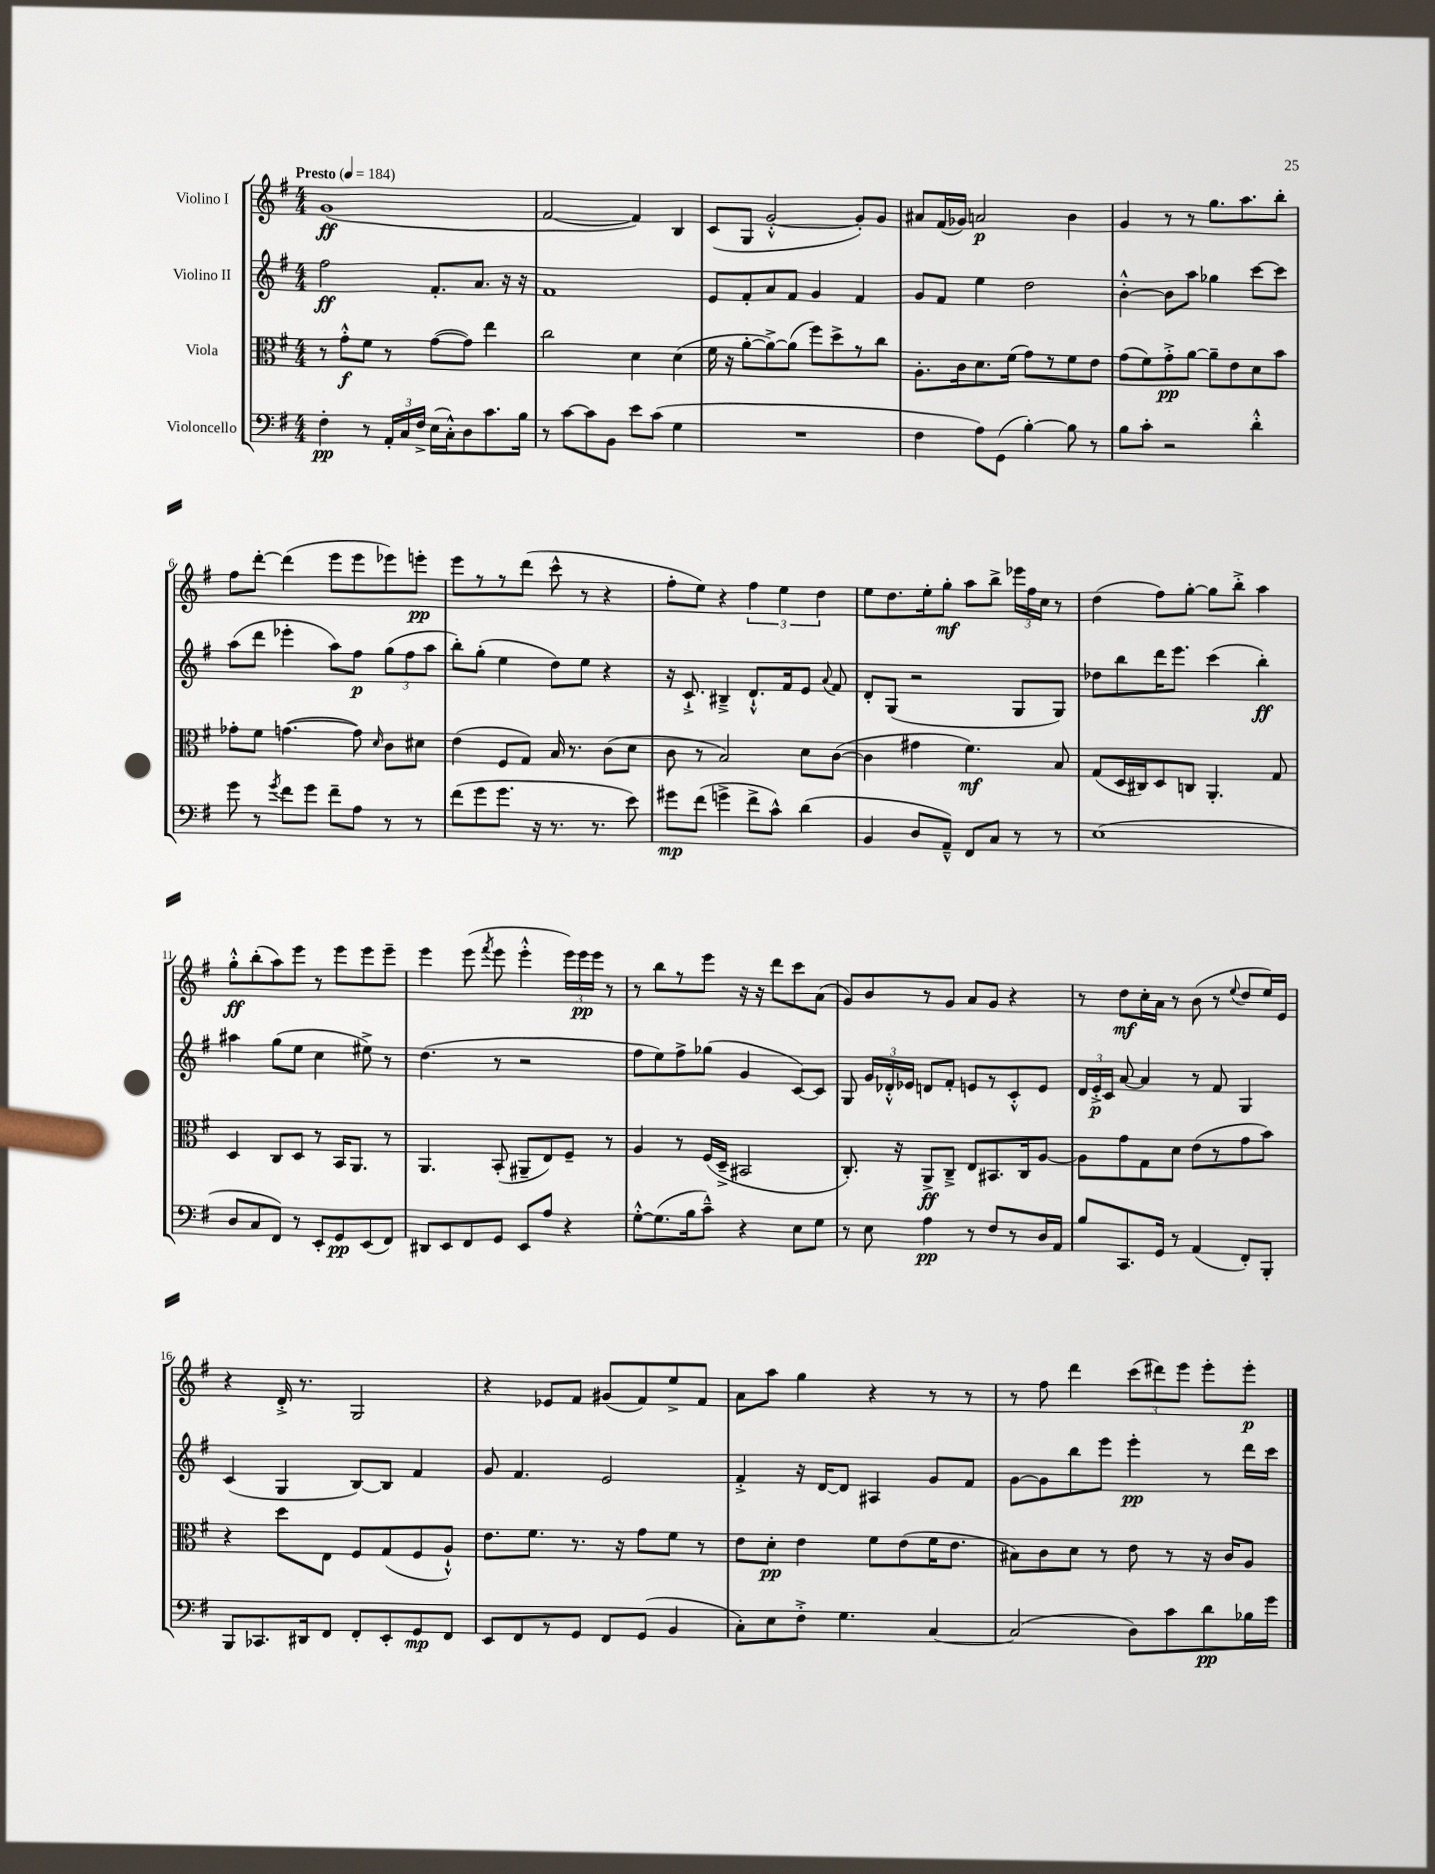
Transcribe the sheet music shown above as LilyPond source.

<<
\new StaffGroup <<
\new Staff = "s0" \with { instrumentName = "Violino I" } {
    \clef treble \key g \major \numericTimeSignature \time 4/4 \tempo "Presto" 4 = 184
    \autoBeamOff g'1\ff( |
    fis'2~ fis'4) b4 |
    c'8[( g8] g'2~-.-^ g'8[-.) g'8] |
    ais'8[ fis'16( ges'16]) a'2\p b'4 |
    g'4 r8 r8 g''8.[ a''8. b''8]-. |
    fis''8[ d'''8]~-. d'''4( e'''8[ e'''8 ees'''8) e'''8]-.\pp |
    e'''8[ r8 r8 d'''8]( c'''8-^ r8 r4 |
    fis''8[-. e''8]) r4 \tuplet 3/2 { fis''4 e''4 d''4 } |
    e''8[ d''8. e''16-. g''8]-.\mf a''8[ b''8]-> \tuplet 3/2 { ees'''16[ fis''16 c''16] } r8 |
    d''4( fis''8[) g''8]~-. g''8[ b''8]-.-> a''4 |
    g''8[-.-^\ff b''8-.( a''8) e'''8] r8 e'''8[ e'''8 e'''8]-- |
    e'''4 e'''8( \acciaccatura { fis'''8 } e'''8 e'''4-.-^ \tuplet 3/2 { e'''16[) e'''16\pp e'''16] } r8 |
    r8 b''8[ r8 e'''8] r16 r16 d'''8[ c'''8 a'8]( |
    g'8[) b'8 r8 g'8] a'8[ g'8] r4 |
    r8 d''8[\mf c''16-. a'16] r8 b'8( r8 \appoggiatura { e''8 } d''8[ e''16) e'16] |
    r4 d'16-.-> r8. g2 |
    r4 ees'8[ fis'8] gis'8[( fis'8) e''8-> fis'8] |
    a'8[ a''8] g''4 r4 r8 r8 |
    r8 fis''8 d'''4 \tuplet 3/2 { c'''8[( dis'''8) e'''8] } e'''8[-. e'''8]-.\p \bar "|." |
}
\new Staff = "s1" \with { instrumentName = "Violino II" } {
    \clef treble \key g \major \numericTimeSignature \time 4/4
    \autoBeamOff fis''2\ff fis'8.[-. a'8.] r16 r16 |
    fis'1 |
    e'8[ fis'8-. a'8 fis'8] g'4 fis'4 |
    g'8[ fis'8] e''4 d''2 |
    b'4~-.-^ b'8[ a''8] ges''4 c'''8[~ c'''8] |
    a''8[( d'''8] ees'''4-. a''8[) fis''8]\p \tuplet 3/2 { g''8[( fis''8 a''8] } |
    b''8[-.) g''8]-.( e''4 d''8[) e''8] r4 |
    r16 c'8.-!-> bis4---> d'8.[-!-^ fis'16 e'8] \appoggiatura { a'8 } fis'8 |
    d'8[-. g8]( r2 g8[ g8]) |
    des''8[ b''8 d'''16 e'''8.] c'''4( b''4-.\ff) |
    ais''4 g''8[( e''8] c''4 eis''8->) r8 |
    d''4.( r8 r2 |
    fis''8[ e''8) fis''8-> ges''8]( g'4 c'8[~) c'8] |
    g8 \tuplet 3/2 { g'16[ des'16-.-^ ees'16] } d'8[ fis'8]-. e'8[ r8 c'8-.-^ e'8] |
    \tuplet 3/2 { d'16[ e'16-.->\p c'16] } a'8~ a'4 r8 fis'8 g4 |
    c'4( g4 b8[~) b8] fis'4 |
    g'8 fis'4. e'2 |
    fis'4-.-> r16 d'16[~ d'8] ais4 g'8[ fis'8] |
    g'8[~ g'8 b''8 e'''8] e'''4-.\pp r8 d'''16[ c'''16] \bar "|." |
}
\new Staff = "s2" \with { instrumentName = "Viola" } {
    \clef alto \key g \major \numericTimeSignature \time 4/4
    \autoBeamOff r8 g'8[-.-^\f fis'8] r8 g'8[~( g'8]) e''4 |
    c''2 d'4 d'4( |
    fis'16 r16 a'8[~-. a'8~->) a'8]( fis''8[) d''8-> r8 c''8] |
    a8.[-. c'16 d'8. fis'16]( g'8[) r8 fis'8 e'8] |
    g'8[( fis'8) g'8-.->\pp a'8]~ a'8[-- e'8 d'8 b'8] |
    ges'8[-. fis'8] g'4.~( g'8) \grace { d'16 } c'8[ dis'8] |
    e'4( fis8[ g8]) b16 r8. c'8[( d'8] |
    c'8 r8 b2) d'8[ c'8]~( |
    c'4 gis'4 fis'4.\mf) b8 |
    g8[( d16 cis16) d8 c8] a,4.-. g8 |
    d4 c8[ d8] r8 b,16[ a,8.] r8 |
    a,4. b,8-.( ais,8[-- e8) fis8]-- r8 |
    a4 r8 fis16[( d16]---> bis,2 |
    c8.-.) r16 a,8[->\ff c8]---> e8[ bis,8. c16 a8]~ |
    a8[ g'8 g8 d'8] e'8[( r8 g'8 b'8]) |
    r4 d''8[ e8] fis8[ g8( fis8 a8]-!-^) |
    e'8.[ fis'8.] r8. r16 g'8[ fis'8] r8 |
    e'8[ d'8]-.\pp e'4 fis'8[ e'8( fis'16 e'8.] |
    bis8[) c'8 d'8] r8 e'8 r8 r16 c'16[ a8] \bar "|." |
}
\new Staff = "s3" \with { instrumentName = "Violoncello" } {
    \clef bass \key g \major \numericTimeSignature \time 4/4
    \autoBeamOff fis4-.\pp r8 \tuplet 3/2 { a,16[-. c16 fis16]-> } e16[( c16-.-^) d8 c'8. b16] |
    r8 c'8[~ c'8 b,8] e'8[ c'8]( g4 |
    R1 |
    fis4 a8[) g,8]( b4~-.) b8 r8 |
    b8[ c'8]-. r2 d'4-.-^ |
    g'8 r8 \acciaccatura { g'8 } fis'8[ g'8] fis'8[-- a8] r8 r8 |
    fis'8[( g'8 g'8.] r16 r8. r8. e'8) |
    gis'8[\mp fis'8]( g'4-> fis'8[-> c'8]-^) d'4( |
    b,4 d8[ a,8]---^) fis,8[ c8] r8 r8 |
    e1( |
    d8[ c8 fis,8]) r8 e,8[-. g,8\pp e,8( fis,8]) |
    dis,8[ e,8 fis,8 g,8] e,8[ a8] r4 |
    g8[~-.-^ g8.( b16 c'8]---^) r4 e8[ g8] |
    r8 e8 a4\pp r8 fis8[ r8 d16 a,16] |
    b8[ c,8. g,16] r8 a,4( fis,8[-.) b,,8]-. |
    b,,8[ ces,8. dis,16 fis,8] fis,8[-. e,8-. g,8\mp fis,8] |
    e,8[ fis,8 r8 g,8] fis,8[ g,8]( b,4 |
    c8[-.) e8 fis8]-.-> g4. c4~ |
    c2( d8[) c'8 d'8\pp bes16 g'16] \bar "|." |
}
>>
>>
